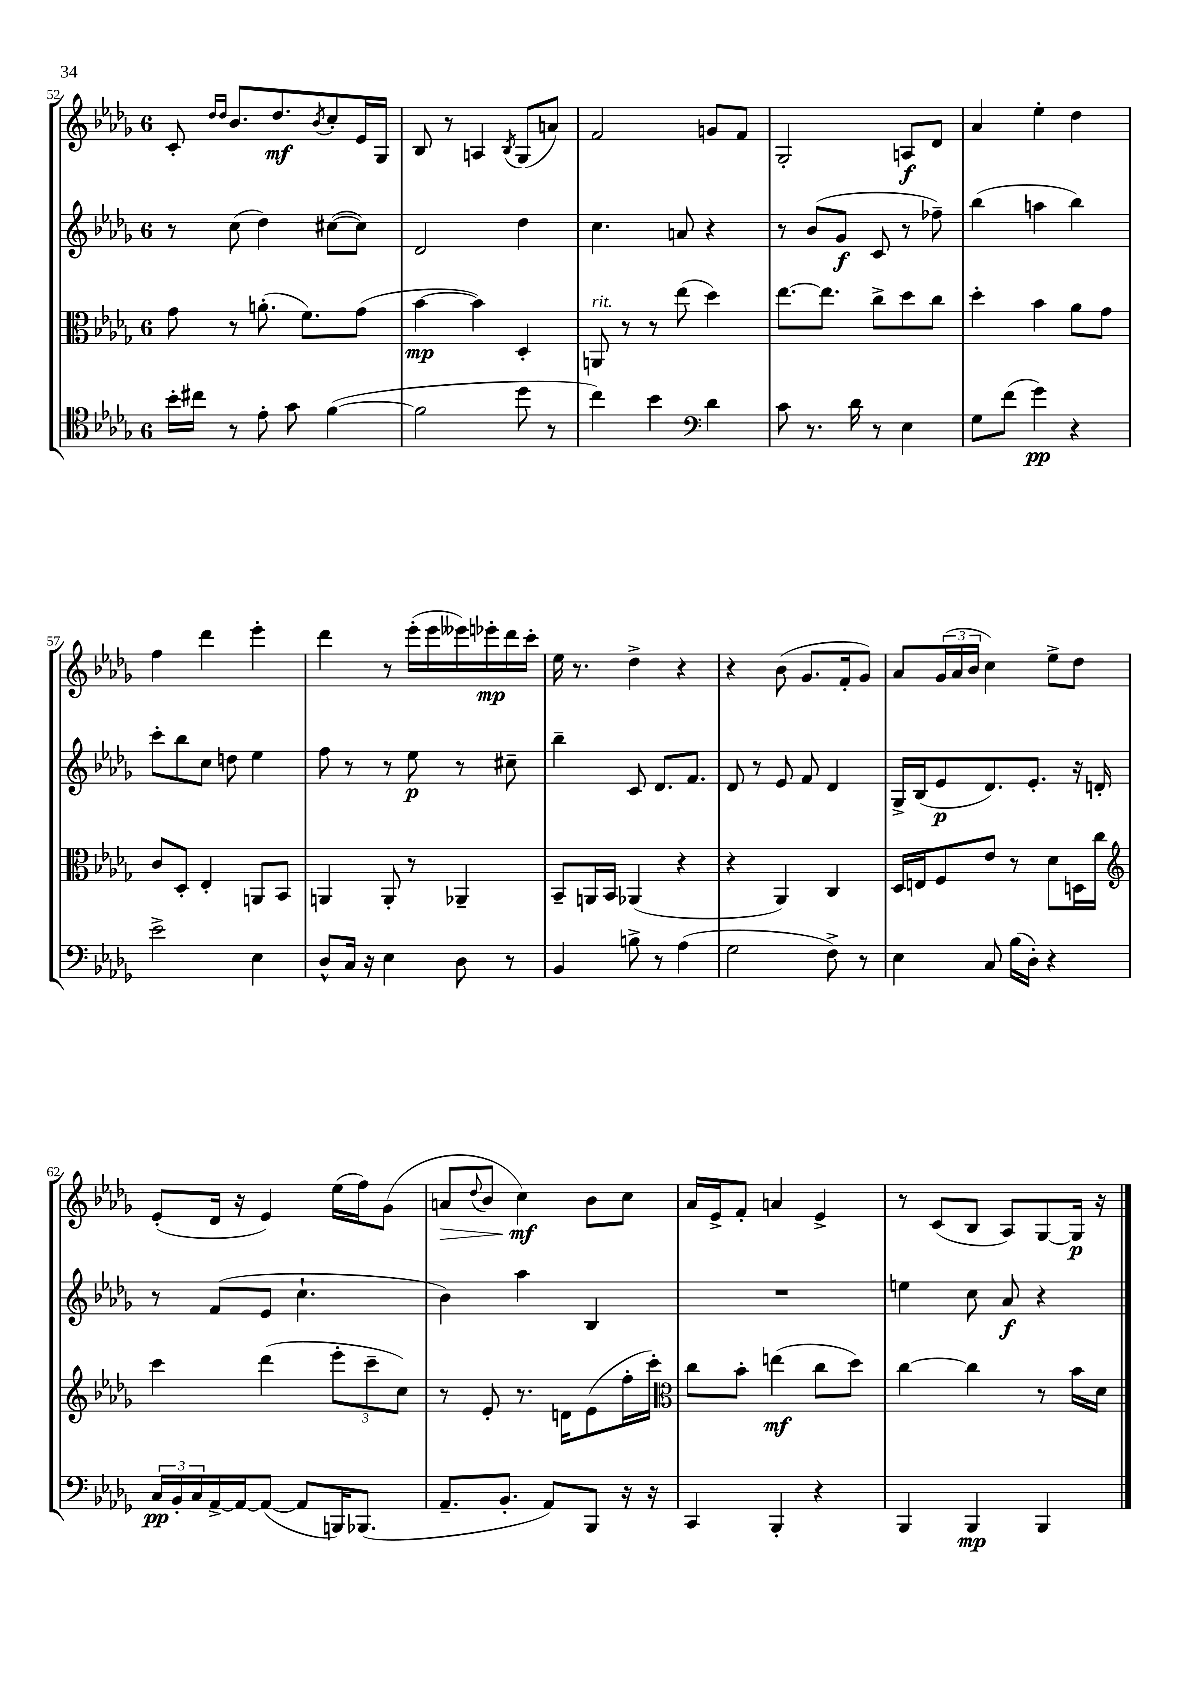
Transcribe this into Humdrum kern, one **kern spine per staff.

**kern	**kern	**kern	**kern
*staff4	*staff3	*staff2	*staff1
*clefC4	*clefC3	*clefG2	*clefG2
*k[b-e-a-d-g-]	*k[b-e-a-d-g-]	*k[b-e-a-d-g-]	*k[b-e-a-d-g-]
*M6/8	*M6/8	*M6/8	*M6/8
16b-'	8g-	8r	8c'
16cc#	.	.	.
.	.	.	16qqdd-
.	.	.	16qqdd-
8r	8r	(8cc	8.b-
8e-'	(8.a'	4dd-)	.
.	.	.	8.dd-
8g-	.	.	.
.	8.f)	.	.
.	.	.	8qb-
([4f	.	([8cc#	8cc'
.	(8g-	8cc#])	16e-
.	.	.	16G-
=	=	=	=
2f]	[4b-	2d-	8B-
.	.	.	8r
.	4b-])	.	4A
.	.	.	8qB-
8dd-	4D-'	4dd-	(8G-
8r	.	.	8a)
=	=	=	=
4cc)	8AA	4.cc	2f
.	8r	.	.
4b-	8r	.	.
.	(8ee-	8a	.
*clefF4	*	*	*
4d-	4dd-)	4r	8g
.	.	.	8f
=	=	=	=
8c	[8.ee-	8r	2G-'
8.r	.	(8b-	.
.	8.ee-]	.	.
.	.	8g-	.
16d-	.	.	.
8r	8cc^	8c	.
4E-	8dd-	8r	8A
.	8cc	8ff-~)	8d-
=	=	=	=
8G-	4dd-'	(4bb-	4a-
(8f	.	.	.
4g-)	4b-	4aa	4ee-'
4r	8a-	4bb-)	4dd-
.	8g-	.	.
=	=	=	=
2e-^	8c	8ccc'	4ff
.	8D-'	8bb-	.
.	4E-'	8cc	4ddd-
.	.	8dd	.
4E-	8AA	4ee-	4eee-'
.	8BB-	.	.
=	=	=	=
8D-^^	4AA	8ff	4ddd-
16C	.	8r	.
16r	.	.	.
4E-	8AA'	8r	8r
.	8r	8ee-	(16eee-'
.	.	.	16eee-
8D-	4AA-~	8r	16eee--)
.	.	.	16eee-'
8r	.	8cc#~	16ddd-
.	.	.	16ccc'
=	=	=	=
4BB-	8BB-~	4bb-~	16ee-
.	.	.	8.r
.	16AA	.	.
.	16BB-	.	.
8B^	(4AA-	8c	4dd-^
8r	.	8.d-	.
(4A-	4r	.	4r
.	.	8.f	.
=	=	=	=
2G-	4r	8d-	4r
.	.	8r	.
.	4AA-)	8e-	(8b-
.	.	8f	8.g-
8F^)	4C	4d-	.
.	.	.	16f'
8r	.	.	8g-)
=	=	=	=
4E-	16D-	16G-^	8a-
.	16E	(16B-	.
.	8F	8e-	(24g-
.	.	.	24a-
.	.	.	24b-
8C	8e-	8.d-)	4cc)
(16B-	8r	.	.
16D-')	.	8.e-'	.
4r	8d-	.	8ee-^
.	16D	16r	8dd-
.	16cc	16d'	.
=	=	=	=
*	*clefG2	*	*
24C	4ccc	8r	(8e-'
24BB-'	.	.	.
24C	.	.	.
[16AA-^	.	(8f	16d-
16AA-_	.	.	16r
(8AA-_	(4ddd-	8e-	4e-)
8AA-]	.	4.cc`	.
16BBB)	12eee-'	.	(16ee-
(8.BBB-	.	.	16ff)
.	12ccc~	.	.
.	.	.	(8g-
.	12cc)	.	.
=	=	=	=
8.AA-~	8r	4b-)	8a
.	.	.	8qqdd-
.	8e-'	.	8b-
8.BB-'	.	.	.
.	8.r	4aa-	4cc)
8AA-)	.	.	.
.	16d	.	.
8BBB-	(8e-	4B-	8b-
16r	16ff'	.	8cc
16r	16ccc')	.	.
=	=	=	=
*	*clefC3	*	*
4CC	8cc	2.r	16a-
.	.	.	16e-^
.	8b-'	.	8f'
4BBB-'	(4ee	.	4a
4r	8cc	.	4e-^
.	8dd-)	.	.
=	=	=	=
4BBB-	[4cc	4ee	8r
.	.	.	(8c
4BBB-	4cc]	8cc	8B-
.	.	8a-	8A-)
4BBB-	8r	4r	[8G-
.	16b-	.	16G-]
.	16d-	.	16r
==	==	==	==
*-	*-	*-	*-
